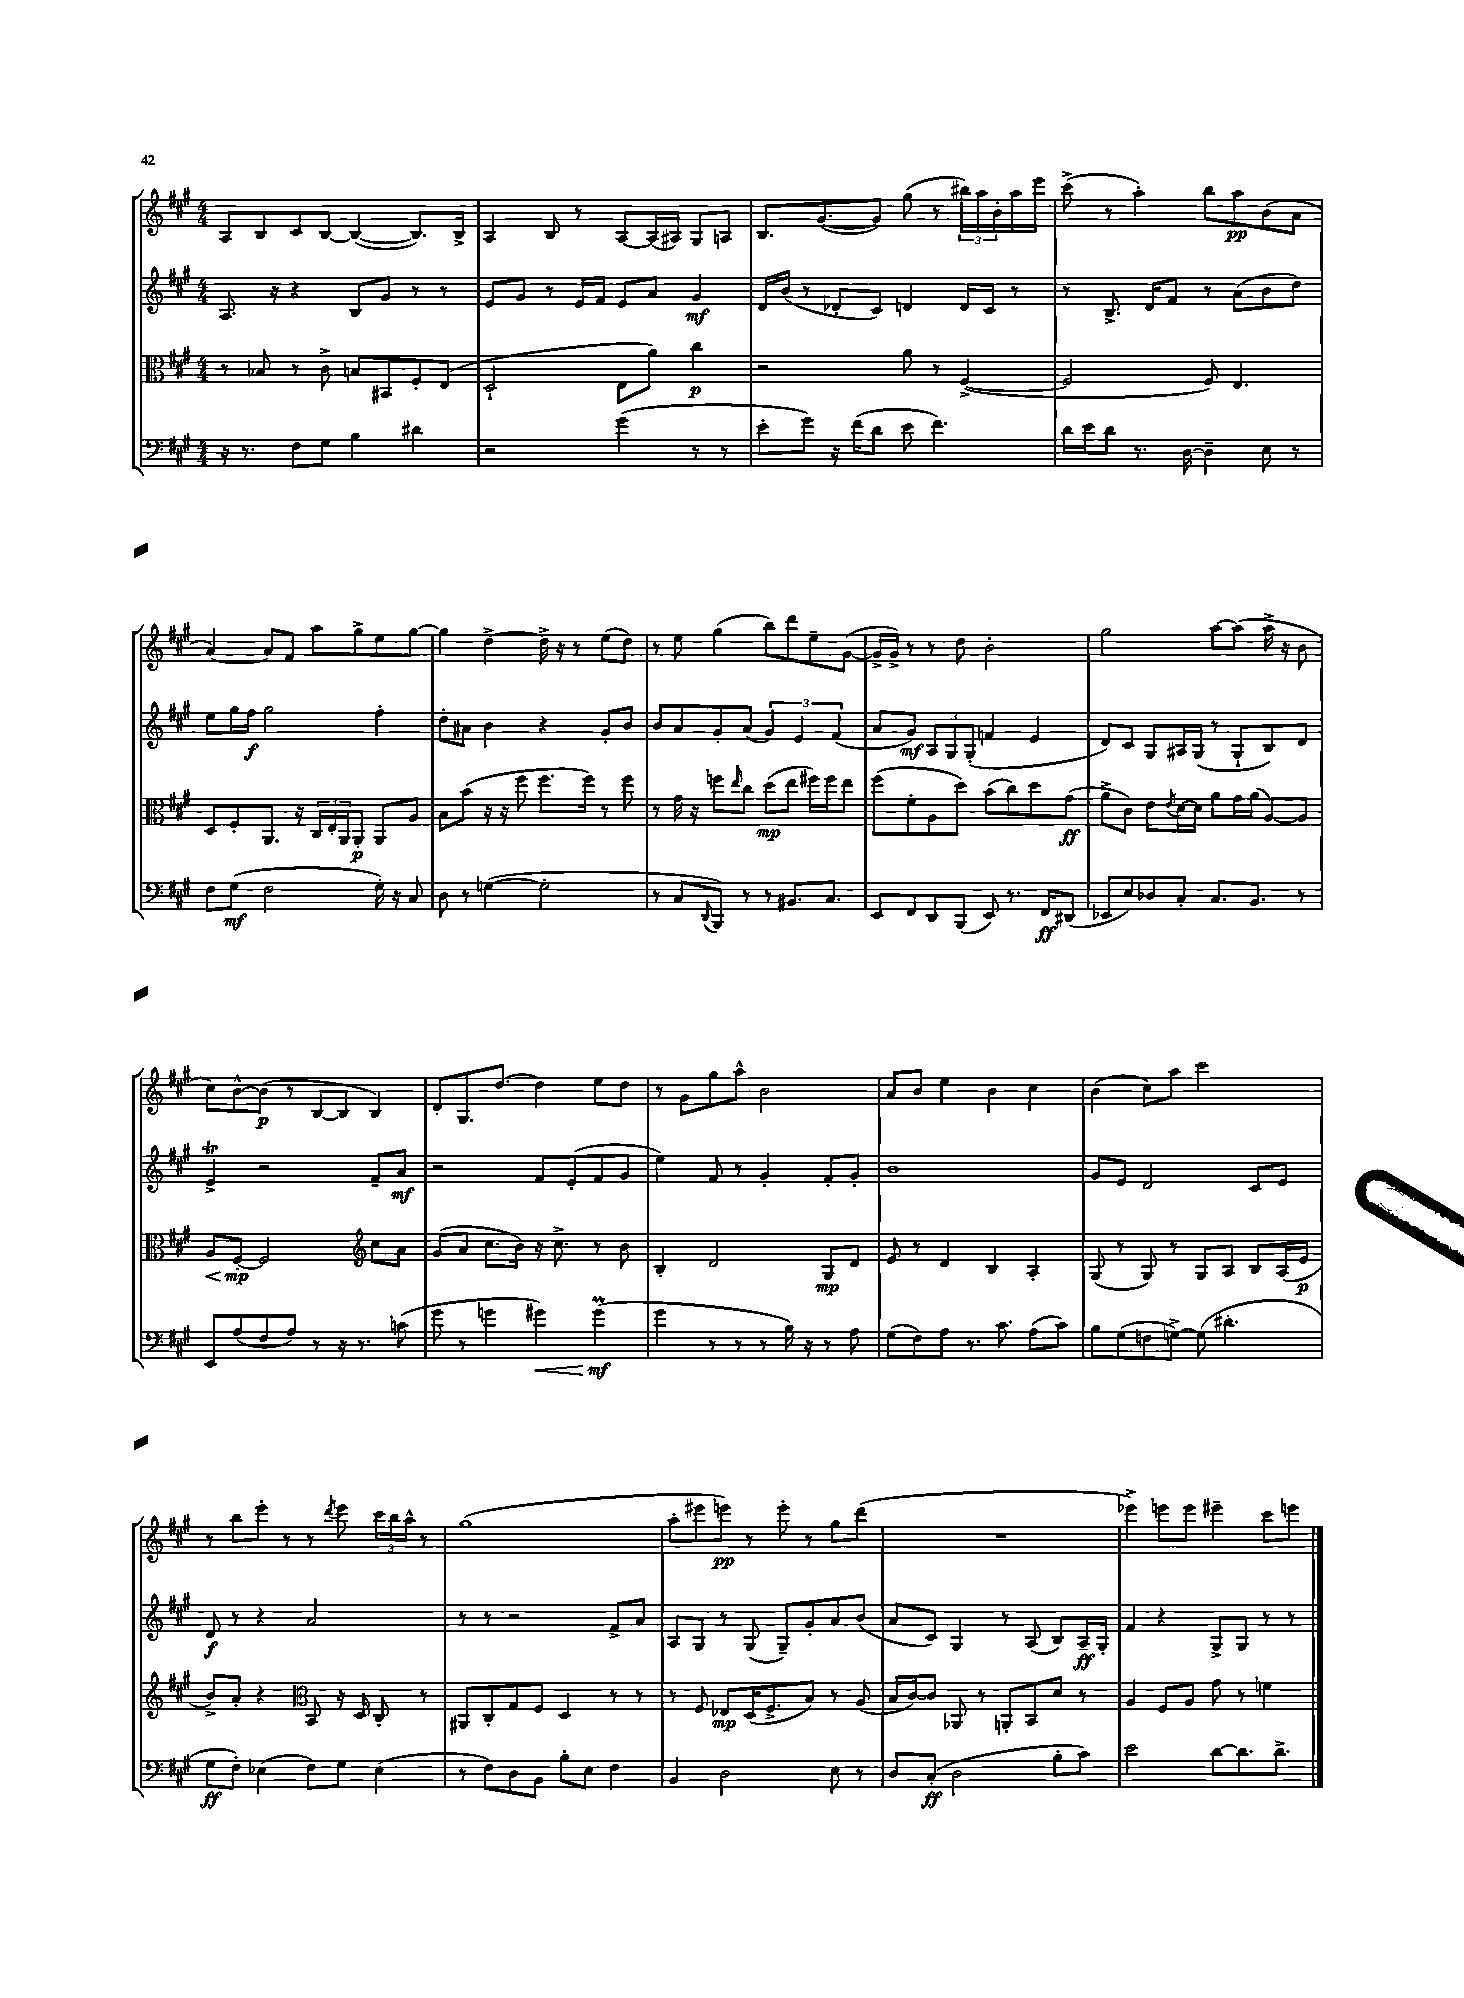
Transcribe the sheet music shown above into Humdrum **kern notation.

**kern	**kern	**kern	**kern
*staff4	*staff3	*staff2	*staff1
*clefF4	*clefC3	*clefG2	*clefG2
*k[f#c#g#]	*k[f#c#g#]	*k[f#c#g#]	*k[f#c#g#]
*M4/4	*M4/4	*M4/4	*M4/4
16r	8r	8.A	8A
8.r	.	.	.
.	8B-	.	8B
.	.	16r	.
8F#	8r	4r	8c#
8G#	8c#^	.	[8B
4B	8B	8B	(4B_
.	8BB#	8g#	.
4d#	8F#'	8r	8.B])
.	(8E	8r	.
.	.	.	16B^
=	=	=	=
2r	2D`	8e	4A
.	.	8g#	.
.	.	8r	8B
.	.	16e	8r
.	.	16f#	.
(4g#	8E	8e	[8A
.	8a)	8a	(16A]
.	.	.	16A#)
8r	4cc#	4g#	8G#
8r	.	.	8A
=	=	=	=
8e'	2r	16d	8.B
.	.	(16b	.
8g#)	.	8r	.
.	.	.	([8.g#
16r	.	8d-'	.
(16f#	.	.	.
8d	.	8c#)	8g#])
8e	8a	4d	(8gg#
4.f#)	8r	.	8r
.	([4F#^	16d	24bb#)
.	.	.	24aa
.	.	16c#	.
.	.	.	24b'
.	.	8r	16aa
.	.	.	16eee
=	=	=	=
16d	2F#]	8r	(8ccc#^
16e	.	.	.
8d	.	8.B^	8r
8.r	.	.	4aa')
.	.	16d	.
.	.	8f#	.
[16D	.	.	.
4D~]	8F#)	8r	8bb
.	4.E	(8a	8aa
8E	.	8b	(8b
8r	.	8dd)	8a
=	=	=	=
8F#	8D	8ee	[4a)
(8G#	8F#'	16gg#	.
.	.	16ff#	.
2F#	8.AA	2gg#	8a]
.	.	.	8f#
.	16r	.	.
.	24C#	.	8aa
.	24E'	.	.
.	24AA	.	.
.	8AA'	.	8gg#^
16G#')	8AA	4ff#'	8ee
16r	.	.	.
8C#	8A	.	[8gg#
=	=	=	=
8D	8B	8dd'	4gg#]
8r	(8b	8a#	.
([4G	16r	4b	[4dd^
.	16r	.	.
.	8ff#	.	.
2G']	8.ff#	4r	16dd^]
.	.	.	16r
.	.	.	8r
.	16ff#)	.	.
.	8r	8g#'	(8ee
.	8ff#	8b	8dd)
=	=	=	=
8r	8r	8b	8r
8C#	16g#	8a	8ee
.	16r	.	.
8qqDD	.	.	.
8BBB)	8ff	8g#'	(4gg#
.	16qqee	.	.
8r	8cc#	(8a	.
8r	(8dd	6g#)	8bb)
8.BB#	8ee	.	8ddd
.	.	6e	.
.	16ff#)	.	8ee~
8.C#	16ff#	.	.
.	.	(6f#	.
.	8ee	.	([8g#
=	=	=	=
8EE	(8ff#	8a	16g#^]
.	.	.	16g#^)
8FF#	8f#'	8g#)	8r
8DD	8A	12A	8r
.	.	12G#	.
(8BBB	8dd)	.	8dd
.	.	(12G#'	.
8EE)	(8b	4f	2b'
8.r	8cc#)	.	.
.	8dd	4e	.
16FF#	.	.	.
(8DD#	(8g#	.	.
=	=	=	=
8EE-	8a^	8d)	2gg#
8E)	8c#)	8c#	.
8D-	8e	8G#	.
.	8qe	.	.
8C#'	[16d	16A#	.
.	16d]	(16G#	.
8.C#	8a	8r	[8aa
.	16g#	8G#`	(8aa]
8.BB	(16a	.	.
.	[8A)	8B)	16aa^
.	.	.	16r
8r	8A]	8d	8b
=	=	=	=
8EE	8A	4e^	8cc#)
(8A	[8F#'	.	[8b^^
8F#	2F#]	2r	(8b]
8A)	.	.	8r
8r	.	.	[8B
16r	.	.	8B]
8.r	.	.	.
*	*clefG2	*	*
.	8cc#	8f#~	4B)
(8c	8a	8a	.
=	=	=	=
8g#	(8g#	2r	8d'
8r	8a	.	8.G#
4g	8.cc#	.	.
.	.	.	[8.dd
.	16b)	.	.
4g#)	16r	8f#	4dd]
.	8.cc#^	.	.
.	.	(8e'	.
(4g#	8r	8f#	8ee
.	8b	8g#	8dd
=	=	=	=
4g#	4B'	4ee)	8r
.	.	.	8g#
8r	2d	8f#	8gg#
8r	.	8r	8aa^^
8r	.	4g#'	2b
16B)	.	.	.
16r	.	.	.
8r	8G#	8f#'	.
8A	8d	8g#'	.
=	=	=	=
(8G#	8e	1b	8a
8F#)	8r	.	8b
8A	4d	.	4ee
8.r	.	.	.
.	4B	.	4b
8.c#	.	.	.
(8A	4A'	.	4cc#
8c#)	.	.	.
=	=	=	=
8B	(8G#	8g#	(4b
(8G#	8r	8e	.
8F	8G#)	2d	8cc#)
[8G^)	8r	.	8aa
(8G]	8G#	.	2ccc#
4.d#'	8A	.	.
.	8B	8c#	.
.	(16A	8e	.
.	16e	.	.
=	=	=	=
8G#	8b^)	8d	8r
8F#')	8a'	8r	8bb
(4E-	4r	4r	8eee'
.	.	.	8r
*	*clefC3	*	*
8F#)	8BB	2a	8r
.	.	.	8qddd
8G#	16r	.	8eee
.	16D	.	.
(4E-	8C#'	.	24ccc#
.	.	.	24bb
.	.	.	24aa^^
.	8r	.	8r
=	=	=	=
8r	8AA#	8r	(1gg#
8F#)	8C#'	8r	.
8D	8G#	2r	.
8BB	8F#	.	.
8B'	4D	.	.
8E	.	.	.
4F#	8r	8f#^	.
.	8r	8a	.
=	=	=	=
4BB	8r	8A	8aa'
.	8F#	8G#	8eee#
2D	8E-	8r	8eee)
.	(16D	(8G#	8r
.	8.F#^	.	.
.	.	8G#~)	8eee'
.	8B)	8g#'	8r
8E	8r	8a	8gg#
8r	(8A	(8b	(8ddd
=	=	=	=
8D	16B	8a	1r
.	[16c#)	.	.
(8C#'	8c#]	8c#)	.
2D	8AA-	4G#	.
.	8r	.	.
.	8AA'	8r	.
.	8BB	(8A	.
8B'	8d	8B)	.
8c#)	8r	16A~	.
.	.	16G#'	.
=	=	=	=
2e	4A	4f#	4eee-^)
.	8F#	4r	8eee
.	8A	.	8eee
[8d	8g#	8G#^	4eee#~
8.d]	8r	8G#	.
.	4f	8r	8ccc#
8.d^	.	.	.
.	.	8r	8eee
==	==	==	==
*-	*-	*-	*-
